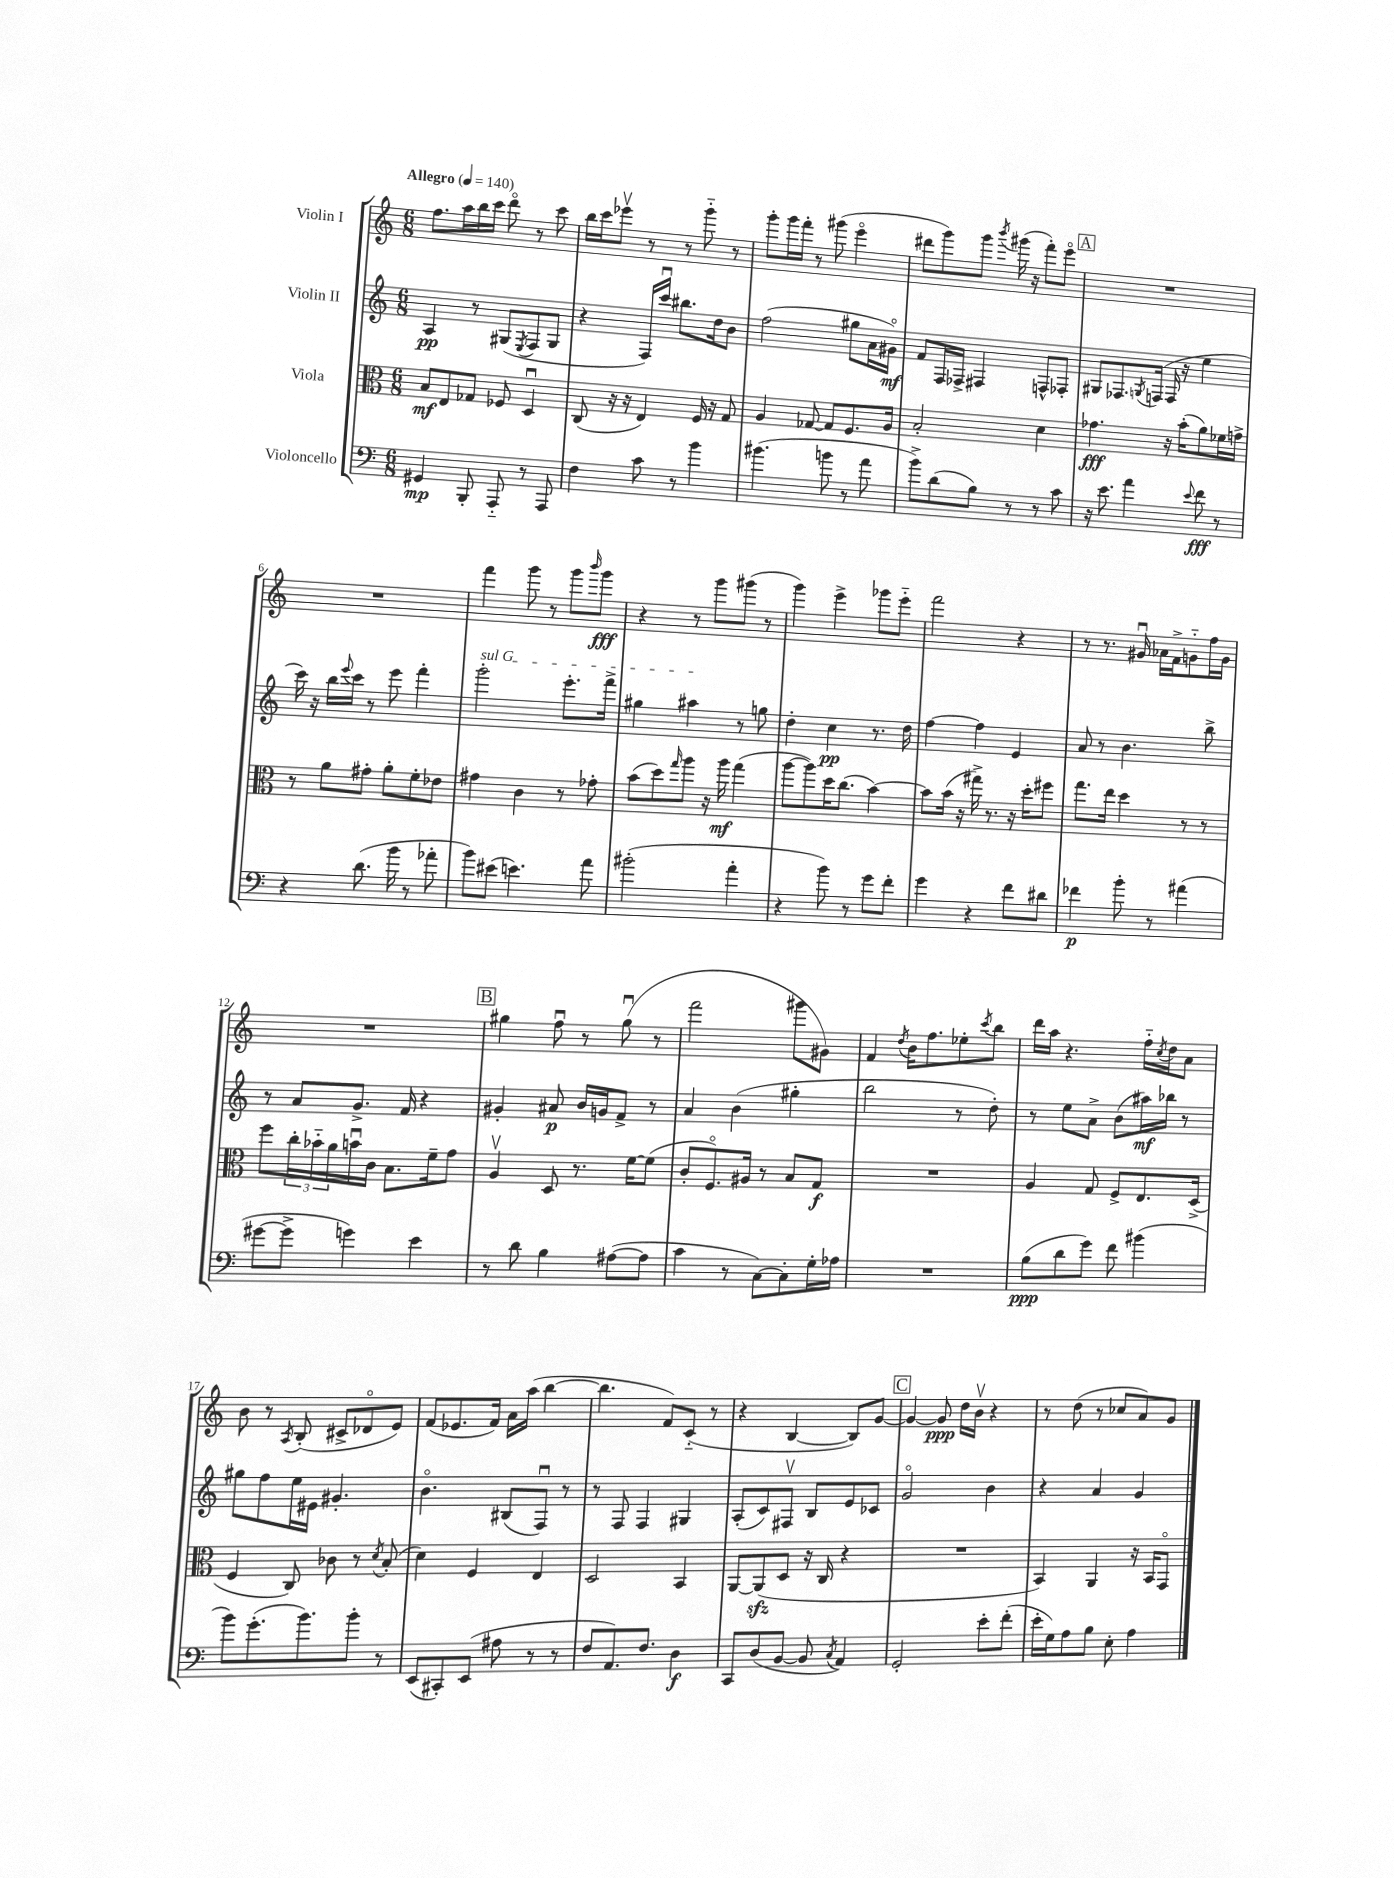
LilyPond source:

<<
\new StaffGroup <<
\new Staff = "s0" \with { instrumentName = "Violin I" } {
    \clef treble \key c \major \numericTimeSignature \time 6/8 \tempo "Allegro" 4 = 140
    f''8. a''16 b''16 c'''16 d'''8\flageolet r8 c'''8 |
    b''16 c'''16 ees'''8\upbow r8 r8 g'''8-_ r8 |
    g'''8-. g'''16 f'''16-. r8 gis'''8( e'''4\flageolet |
    dis'''8 g'''8) g'''8 \acciaccatura { b'''8 } gis'''16( r16 f'''8-.) e'''8\flageolet |
    \mark \markup { \box "A" } R2. |
    R2. |
    f'''4 g'''8 r8 g'''8 \grace { b'''16 } g'''8\fff |
    r4 r8 g'''8 gis'''8( r8 |
    g'''4) e'''4-> ges'''8 e'''8-_ |
    f'''2 r4 |
    r8 r8. gis'16\downbow aes'16 f'16-> g'8-_ f''16 g'16 |
    R2. |
    \mark \markup { \box "B" } gis''4 f''8\downbow r8 gis''8\downbow( r8 |
    f'''2 gis'''8 gis'8) |
    f'4 \acciaccatura { d''8 } b'16 f''8. ees''8-. \acciaccatura { c'''8 } b''8 |
    d'''16 a''16 r4. f''16-_ \acciaccatura { c''8 } d''16 a'8 |
    b'8 r8 \acciaccatura { a8 } b8-.( cis'8-> des'8\flageolet e'8) |
    f'8( ees'8. f'16) a'16 a''16( b''4~ |
    b''4. f'8) c'8-_( r8 |
    r4 b4~ b8) g'8~ |
    \mark \markup { \box "C" } g'4~ g'8\ppp d''16 b'16\upbow r4 |
    r8 d''8( r8 ces''8 a'8) g'8 \bar "|." |
}
\new Staff = "s1" \with { instrumentName = "Violin II" } {
    \clef treble \key c \major \numericTimeSignature \time 6/8
    a4\pp r8 gis8( \acciaccatura { e8 } f8 gis8 |
    r4 f16) c'''16\downbow bis''8. d''16 b'8 |
    f''2( gis''8 a'16 gis'16\flageolet\mf) |
    f'8 f16 fes16-> fis4 f8-^ fes8-. |
    \mark \markup { \box "A" } gis8 fes8. \acciaccatura { g8 } f16( f16 r16 e''4 |
    c'''16) r16 b''16 \appoggiatura { e'''8 } c'''16 r8 e'''8 f'''4-. |
    \once \override TextSpanner.bound-details.left.text = \markup { \italic "sul G" } g'''2-.\startTextSpan e'''8.-. f'''16-> |
    gis''4 ais''4\stopTextSpan r8 g''8 |
    d''4-. c''4\pp r8. d''16 |
    f''4~ f''4 e'4 |
    a'8 r8 b'4. b''8-> |
    r8 a'8 g'8.-> f'16 r4 |
    \mark \markup { \box "B" } gis'4-. ais'8\p b'16 g'16 f'8-> r8 |
    a'4 b'4( gis''4-. |
    b''2 r8 d''8-.) |
    r8 e''8 a'8-> b'8( ais''16\mf) bes''16 r8 |
    gis''8 f''8 e''16 eis'16 gis'4.-. |
    b'4.\flageolet bis8( f8\downbow) r8 |
    r8 f8 f4 gis4 |
    a8-.( c'8) fis8\upbow b8 e'8 ces'8 |
    \mark \markup { \box "C" } g'2\flageolet b'4 |
    r4 a'4 g'4 \bar "|." |
}
\new Staff = "s2" \with { instrumentName = "Viola" } {
    \clef alto \key c \major \numericTimeSignature \time 6/8
    b8\mf e8 ges8 fes8 d4\downbow |
    c8( r16 r16 e4) f16 r16 g8 |
    a4 ges8~ ges8 f8. a16 |
    b2-. d'4 |
    \mark \markup { \box "A" } ges'4.\fff r16 b'16-.( a'8) fes'16 g'16-> |
    r8 a'8 gis'8-. a'8-. f'8-. ees'8 |
    gis'4 c'4 r8 ges'8-. |
    b'8( d''8) \grace { g''16 } a''8 r16 a''16\mf g''4( |
    a''8~ a''8) d''16 c''8.( b'4~) |
    b'8 b'16( r16 gis''16->) r8. r16 d''16-. fis''8 |
    g''8. e''16 d''4 r8 r8 |
    f''8 \tuplet 3/2 { c''16-. bes'16-_ a'16 } b'16\downbow c'16 b8. f'16-- g'8 |
    \mark \markup { \box "B" } a4\upbow d8 r8. f'16~ f'8( |
    c'8-. f8.\flageolet) ais16 r8 b8 g8\f |
    R2. |
    a4 g8 f8-> e8. d16->( |
    f4 c8) ces'8 r8 \acciaccatura { d'8 } b8-.( |
    d'4) f4 e4 |
    d2 b,4 |
    a,8~ a,8\sfz( d8 r16 c16 r4 |
    \mark \markup { \box "C" } R2. |
    b,4) a,4 r16 b,16 g,8\flageolet \bar "|." |
}
\new Staff = "s3" \with { instrumentName = "Violoncello" } {
    \clef bass \key c \major \numericTimeSignature \time 6/8
    gis,4\mp b,,8-. a,,8-_ r8 a,,8 |
    f4 c'8 r8 b'4 |
    bis'4.( b'8 r8 a'8 |
    b'8->) d'8( b8) r8 r8 c'8 |
    \mark \markup { \box "A" } r16 e'8. a'4 \appoggiatura { e'8 } f'8\fff r8 |
    r4 d'8.( b'16 r8 aes'8-. |
    b'8) eis'8( e'4.) a'8 |
    bis'2-.( a'4-. |
    r4 b'8) r8 g'8 f'8-. |
    g'4 r4 f'8 dis'8 |
    fes'4\p b'8-. r8 ais'4( |
    gis'8~ gis'8-> g'4) e'4 |
    \mark \markup { \box "B" } r8 d'8 b4 ais8~( ais8 |
    c'4 r8 c8~) c8-. g16-. aes16 |
    R2. |
    b8\ppp( d'8 g'8) f'8 bis'4( |
    b'8) g'8.-.( b'8.) b'8-. r8 |
    e,8( cis,8-.) e,8( ais8 r8 r8 |
    f8 a,8.) f8. d4\f |
    c,8 d8( b,8~ b,8 \acciaccatura { c8 } a,4) |
    \mark \markup { \box "C" } g,2-. e'8-. f'8-.( |
    e'16-. g16) a8 b8 e8-. a4 \bar "|." |
}
>>
>>
